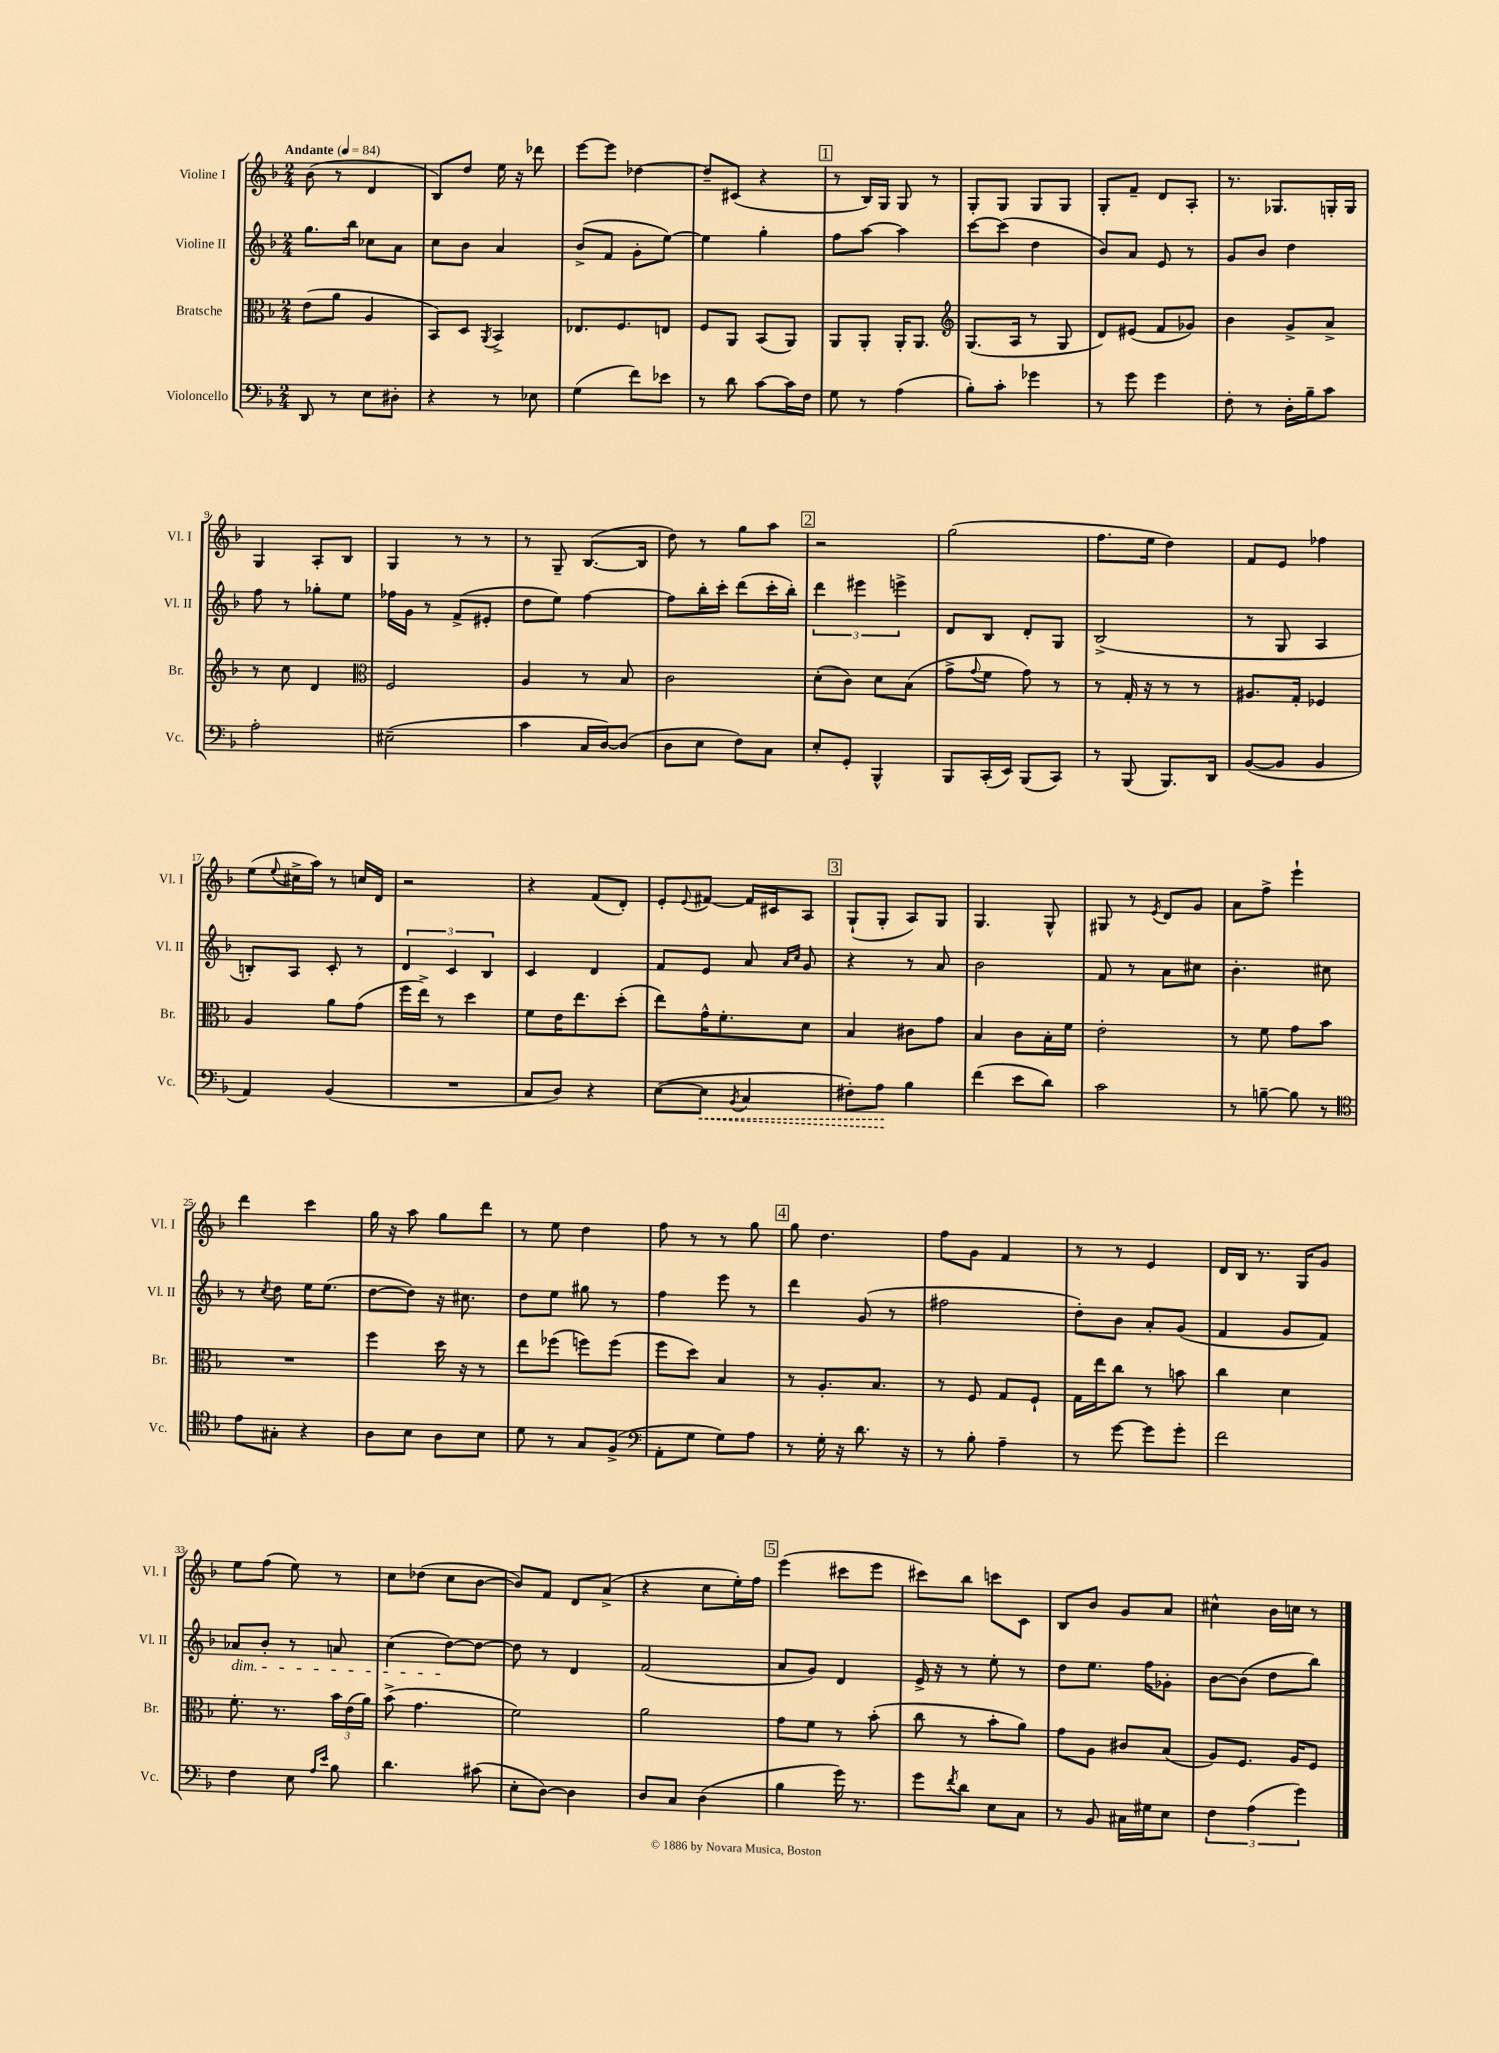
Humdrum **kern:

**kern	**kern	**kern	**kern
*staff4	*staff3	*staff2	*staff1
*clefF4	*clefC3	*clefG2	*clefG2
*k[b-]	*k[b-]	*k[b-]	*k[b-]
*M2/4	*M2/4	*M2/4	*M2/4
*MM84	*MM84	*MM84	*MM84
8DD	(8e	8.gg	(8b-
8r	8a	.	8r
.	.	16bb-	.
8E	4A	8cc-	4d
8D#'	.	8a	.
=	=	=	=
4r	8BB-)	8cc	8B-)
.	8D	8b-	8dd
.	8qAA	.	.
8r	4BB-^	4a	16ee
.	.	.	16r
8E-	.	.	8ddd-
=	=	=	=
(4G	8.E-	(8b-^	[8eee
.	.	8f	8eee]
.	8.F	.	.
8f)	.	8g'	[4dd-
8e-	8E	[8ee)	.
=	=	=	=
8r	8F	4ee]	8dd-~]
8d	8AA	.	(8c#
[8c	(8BB-	4gg'	4r
16c]	8AA)	.	.
16F	.	.	.
=	=	=	=
8G	8AA	8ff	8r
8r	8AA'	[8aa	16B-)
.	.	.	16G
(4A	16AA'	4aa]	8G
.	8.AA	.	.
.	.	.	8r
=	=	=	=
*	*clefG2	*	*
8B-')	(8.G	[8ccc	8G'
8c'	.	(8ccc]	8G
.	16A	.	.
4g-	8r	4dd	8G
.	8G	.	8G
=	=	=	=
8r	8d)	8b-)	8G'
8g	(8e#	8a	8f~
4g	8f	8e	8d
.	8g-)	8r	8A'
=	=	=	=
8F'	4b-	8g	8.r
8r	.	8b-	.
.	.	.	8.G-
16D'	8g^	4dd	.
16B-~	.	.	.
8c	8a^	.	16G'
.	.	.	16G
=	=	=	=
2A'	8r	8ff	4G
.	8cc	8r	.
.	4d	8gg-'	8A'
.	.	8ee	8B-
=	=	=	=
*	*clefC3	*	*
(2E#~	2F	16ff-	4G
.	.	16g	.
.	.	8r	.
.	.	(8f^	8r
.	.	8e#'	8r
=	=	=	=
4c	4A	8dd	8r
.	.	8ee)	8G~
16C	8r	[4ff	([8.B-
[16D)	.	.	.
(8D]	8B-	.	.
.	.	.	16B-]
=	=	=	=
8D	2c	8ff]	8dd)
8E	.	16bb-'	8r
.	.	16ccc'	.
8F)	.	(8ddd	8gg
8C	.	16ccc'	8aa
.	.	16bb-')	.
=	=	=	=
8E'	(8d'	6ddd	2r
8GG'	8c)	.	.
.	.	6eee#	.
4BBB-^^	8d	.	.
.	.	6eee^	.
.	(8B-	.	.
=	=	=	=
8BBB-	8g^	8d	(2gg
.	8qqg	.	.
(16CC'	8f	8B-	.
16EE)	.	.	.
(8BBB-	8g)	8d'	.
8CC)	8r	8G	.
=	=	=	=
8r	8r	(2B-^	8.ff
(8BBB-	16G'	.	.
.	16r	.	16ee
8.BBB-)	8r	.	4dd)
.	8r	.	.
16DD	.	.	.
=	=	=	=
([8BB-	8.A#	8r	8f
8BB-]	.	8G	8e
.	16G'	.	.
4BB-	4F-	4A	4ff-
=	=	=	=
4AA)	4A	8B')	(8ee
.	.	.	8qqee
.	.	8A	16cc#^
.	.	.	16aa)
(4BB-	8a	8c'	8r
.	(8g	8r	16cc
.	.	.	16d
=	=	=	=
2r	16ff	6d	2r
.	16ee^)	.	.
.	8r	.	.
.	.	6c	.
.	4dd	.	.
.	.	6B-	.
=	=	=	=
8C	8f	4c	4r
8D)	16e	.	.
.	8.ee	.	.
4r	.	4d	(8f
.	(8dd'	.	8d')
=	=	=	=
([8E	8ee)	8f	8e'
.	.	.	8qqe
8E]	16g^^	8e	[8f#
.	8.f'	.	.
8qBB-	.	.	.
4C	.	8a	16f#]
.	.	.	16c#
.	.	16qqa	.
.	.	16qqcc	.
.	8d	8g	8A
=	=	=	=
8F#')	4B-	4r	(8G`
8A	.	.	8G'
4B-	8c#	8r	8A)
.	8g	8a	8G
=	=	=	=
(4f	4B-	2b-	4.G
8e	8c	.	.
8d)	16B-'	.	8G^^
.	16f	.	.
=	=	=	=
2c	2e'	8f	8G#
.	.	8r	8r
.	.	.	8qe
.	.	8a	8d
.	.	8cc#	8g
=	=	=	=
8r	8r	4.b-'	8a
[8B~	8f	.	8ff^
8B]	8g	.	4eee`
8r	8b-	8cc#	.
=	=	=	=
*clefC4	*	*	*
8e	2r	8r	4ddd
.	.	8qcc	.
8G#'	.	8dd	.
4r	.	16ee	4ccc
.	.	(8.ee	.
=	=	=	=
8A	4ff	[8dd	16gg
.	.	.	16r
8B-	.	8dd])	8aa
8A	16dd	16r	8gg
.	16r	8.cc#	.
8B-	8r	.	8ddd
=	=	=	=
8d	8ee	8dd	8r
8r	(8ff-	8ee	8ee
8G	8ff)	8gg#	4dd
(8F^	(8ff	8r	.
=	=	=	=
*clefF4	*	*	*
8AA'	8ff	4ff	8ff
8G	8dd)	.	8r
8G)	4B-	8eee	8r
8A	.	8r	8gg
=	=	=	=
8r	8r	4ddd	8gg
16G'	8.A'	.	4.dd
16r	.	.	.
8.d	.	(8g	.
.	8.B-	.	.
.	.	8r	.
16r	.	.	.
=	=	=	=
8r	8r	2ff#	8ff
8B-'	8F	.	8g
4A~	8G	.	4f
.	8F`	.	.
=	=	=	=
8r	16G	8dd')	8r
.	16ee	.	.
[8g	8cc	8b-	8r
8g]	8r	8a'	4e
8g'	8b	(8g	.
=	=	=	=
2f	4cc	4f	16d
.	.	.	16B-
.	.	.	8.r
.	4d	8g	.
.	.	.	16G
.	.	8f)	8g
=	=	=	=
4F	8.f'	8a-	8ee
.	.	8b-'	(8ff
.	8.r	.	.
8E	.	8r	8ee)
16qqA	.	.	.
16qqe	.	.	.
8B-	24b-	8a	8r
.	(24e	.	.
.	24a)	.	.
=	=	=	=
4.d	(8b-^	(4cc	8cc
.	4.g	.	(8dd-
.	.	[8dd)	8cc
(8c#	.	8dd_	[8b-
=	=	=	=
8E'	2f)	8dd]	8b-])
[8D)	.	8r	8f
4D]	.	4d	8d
.	.	.	(8a^
=	=	=	=
8D	2a	(2f	4r
8C	.	.	.
(4D	.	.	8cc
.	.	.	16ee')
.	.	.	16ff
=	=	=	=
4B-	8g	8a	(4eee
.	8f	8g)	.
16g)	8r	4d	8ccc#
8.r	.	.	.
.	(8b-'	.	8eee
=	=	=	=
8g	8cc	16e^	8ccc#)
.	.	16r	.
8qf	.	.	.
8d	8r	8r	8bb-
8E	8b-'	8ee'	8ccc
8C	8a)	8r	8c
=	=	=	=
8r	8g	8dd	8B-
8BB-	8A	8.ee	8b-
16C#	8c#	.	8g
16G#	.	16ff	.
8E	(8B-	8g-'	8a
=	=	=	=
6F	8A)	[8b-	4cc#^^
.	8.F	(8b-]	.
(6A	.	.	.
.	.	8dd	16b-
.	16A	.	16cc
6g)	.	.	.
.	8F	8bb-)	8r
==	==	==	==
*-	*-	*-	*-
